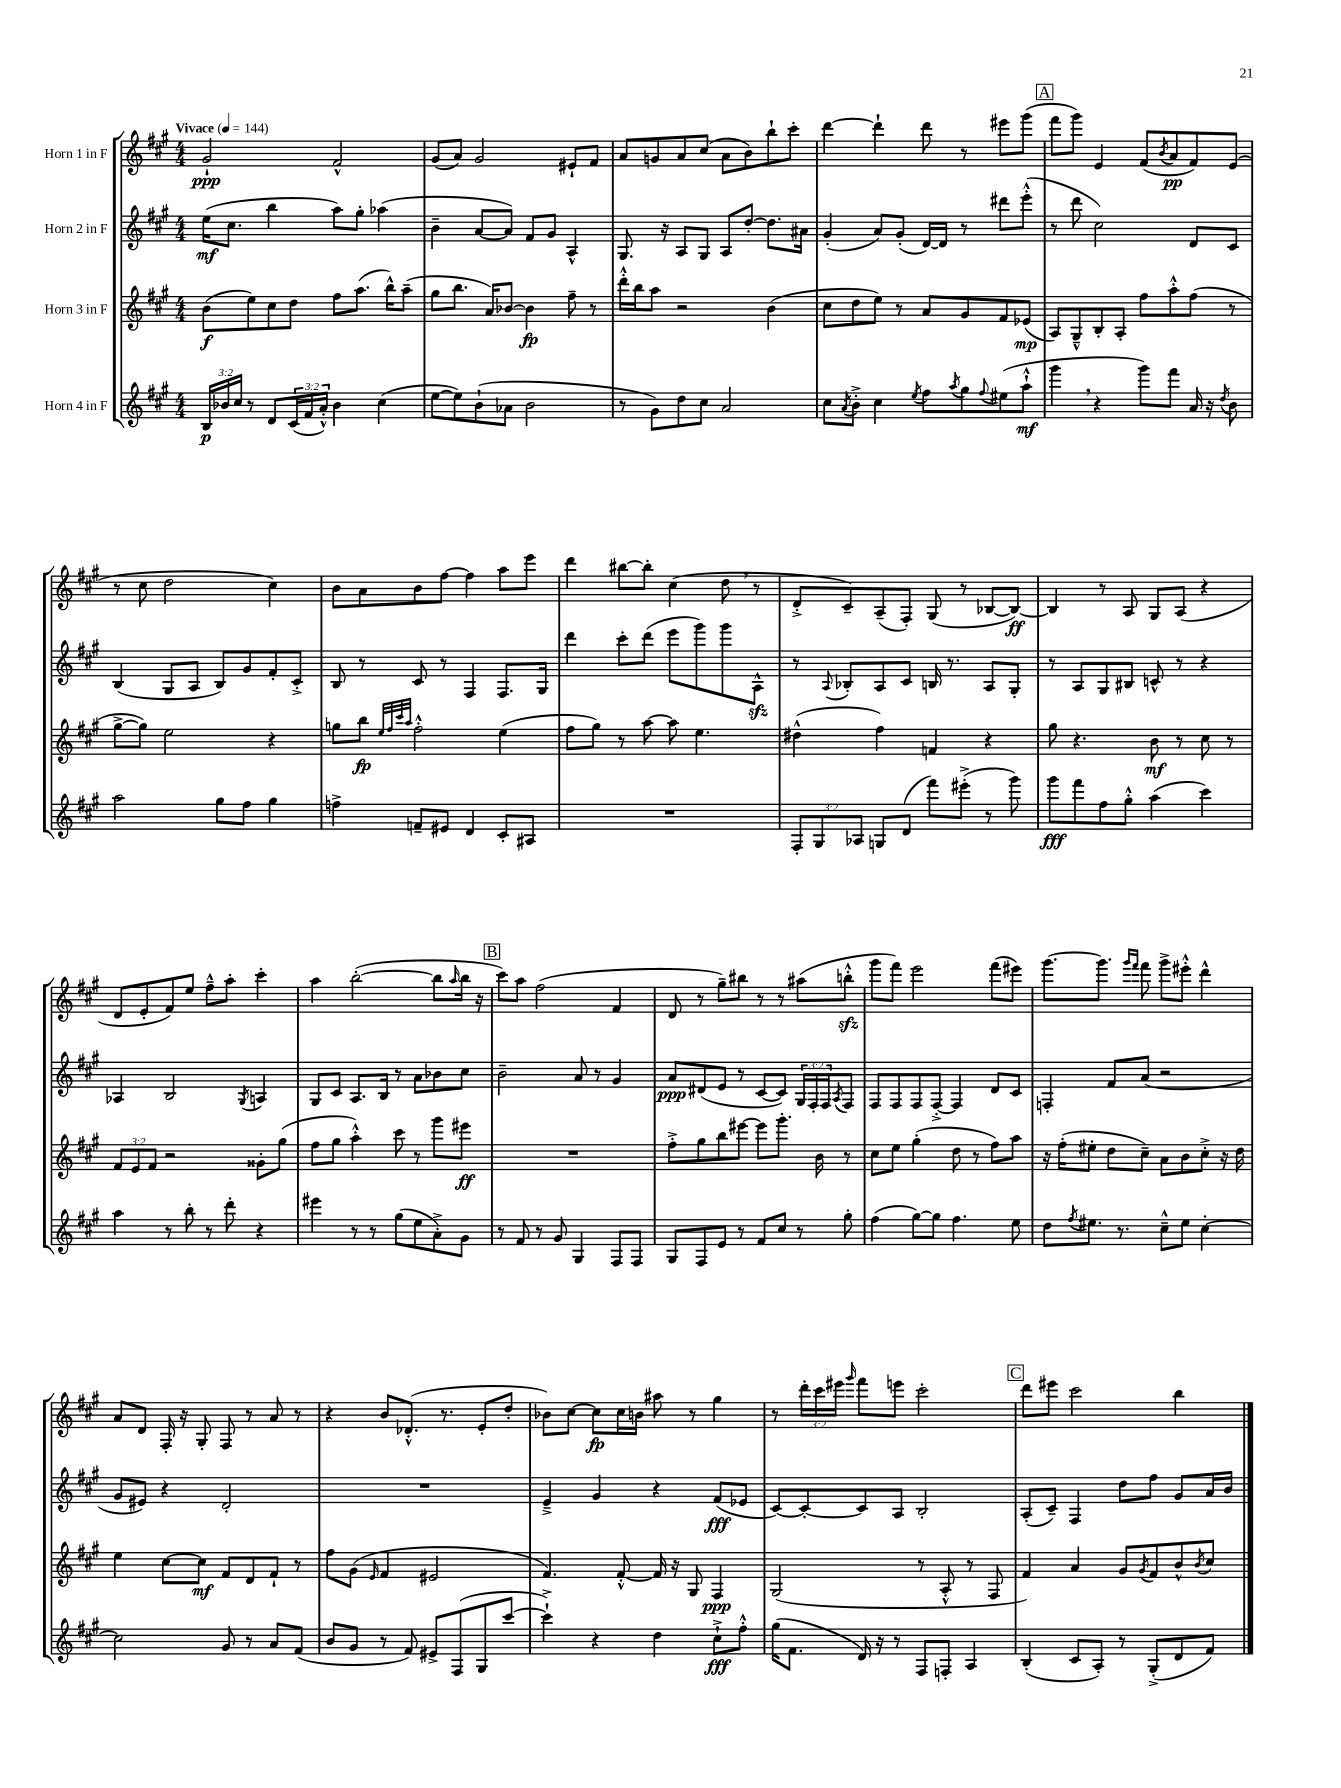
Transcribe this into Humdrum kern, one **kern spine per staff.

**kern	**dynam	**kern	**dynam	**kern	**dynam	**kern	**dynam
*part4	*part4	*part3	*part3	*part2	*part2	*part1	*part1
*staff4	*staff4	*staff3	*staff3	*staff2	*staff2	*staff1	*staff1
*I"Horn 4 in F	*	*I"Horn 3 in F	*	*I"Horn 2 in F	*	*I"Horn 1 in F	*
*clefG2	*	*clefG2	*	*clefG2	*	*clefG2	*
*k[f#c#g#]	*	*k[f#c#g#]	*	*k[f#c#g#]	*	*k[f#c#g#]	*
*M4/4	*	*M4/4	*	*M4/4	*	*M4/4	*
*MM144	*	*MM144	*	*MM144	*	*MM144	*
=1	=1	=1	=1	=1	=1	=1	=1
!	!	!	!	!	!	!LO:TX:a:B:t=Vivace	!
24B/LL	p	(8b\L	f	(16ee\KL	mf	2g#`/	ppp
24b-X/	.	.	.	.	.	.	.
.	.	.	.	8.cc#\J	.	.	.
24cc#/JJ	.	.	.	.	.	.	.
8r	.	8ee\)	.	.	.	.	.
8d/L	.	8cc#\	.	4bb\	.	.	.
(24c#/L	.	8dd\J	.	.	.	.	.
24f#/	.	.	.	.	.	.	.
24a'^^/JJ)	.	.	.	.	.	.	.
4b-\	.	8ff#\L	.	8aa\L)	.	2f#^^/	.
.	.	(8.aa\J	.	8gg#'\J	.	.	.
(4cc#\	.	.	.	(4aa-X\	.	.	.
.	.	16bb^^\KL)	.	.	.	.	.
.	.	(8aa~\J	.	.	.	.	.
=2	=2	=2	=2	=2	=2	=2	=2
[8ee\L	.	8gg#\L	.	4b~\	.	(8g#/L	.
8ee\])	.	8.bb\J	.	.	.	8a/J)	.
(8b`\	.	.	.	[8a/L	.	2g#/	.
.	.	16a/KL)	.	.	.	.	.
8a-X\J	.	[8b-X/J	.	8a/J])	.	.	.
2b\	.	4b-\]	fp	8f#/L	.	.	.
.	.	.	.	8g#/J	.	.	.
.	.	8ff#~\	.	4A^^/	.	8e#X`/L	.
.	.	8r	.	.	.	8f#/J	.
=3	=3	=3	=3	=3	=3	=3	=3
8r	.	16ddd'^^\LL	.	8.G#/	.	8a/L	.
.	.	16bb\J	.	.	.	.	.
8g#\L)	.	8aa\J	.	.	.	8gn/	.
.	.	.	.	16r	.	.	.
8dd\	.	2r	.	8A/L	.	8a/	.
8cc#\J	.	.	.	8G#/J	.	(8cc#/J	.
2a/	.	.	.	8A/L	.	8a\L	.
.	.	.	.	[8dd'/J	.	8b\)	.
.	.	(4b\	.	8.dd\L]	.	8bb`\	.
.	.	.	.	.	.	8ccc#'\J	.
.	.	.	.	16a#X\Jk	.	.	.
=4	=4	=4	=4	=4	=4	=4	=4
8cc#\L	.	8cc#\L	.	(4g#'/	.	[4ddd\	.
8qa/	.	.	.	.	.	.	.
8b'^\J	.	8dd\	.	.	.	.	.
4cc#\	.	8ee\J)	.	8a/L)	.	4ddd`\]	.
.	.	8r	.	(8g#'/J	.	.	.
8qee/	.	.	.	.	.	.	.
8ff#\L	.	8a/L	.	[16d/LL)	.	8ddd\	.
.	.	.	.	16d/JJ]	.	.	.
8qaa/	.	.	.	.	.	.	.
8gg#\	.	8g#/	.	8r	.	8r	.
8qqff#/	.	.	.	.	.	.	.
(8ee#X\	.	8f#/	.	8ddd#X\L	.	8eee#X\L	.
8aa`^^\J	mf	(8e-X/J	mp	(8eee'^^\J	.	(8ggg#\J	.
!!LO:REH:place=s1:t=A
=5	=5	=5	=5	=5	=5	=5	=5
4ggg#,\	.	8A/L)	.	8r	.	8fff#\L	.
.	.	8G#~^^/	.	8ddd\	.	8ggg#\J)	.
4r	.	8B'/	.	2cc#\)	.	4e/	.
.	.	8A'/J	.	.	.	.	.
8ggg#\L)	.	8ff#\L	.	.	.	(8f#/L	.
.	.	.	.	.	.	8qb/	.
8fff#\J	.	8aa'^^\	.	.	.	8a/	pp
16a/	.	(8ff#\J	.	8d/L	.	8f#/)	.
16r	.	.	.	.	.	.	.
8qdd/	.	.	.	.	.	.	.
8b\	.	8r	.	8c#/J	.	(8e/J	.
!!LO:LB:g=z
=6	=6	=6	=6	=6	=6	=6	=6
2aa\	.	[8gg#^\L	.	(4B/	.	8r	.
.	.	8gg#\J])	.	.	.	8cc#\	.
.	.	2ee\	.	8G#/L	.	2dd\	.
.	.	.	.	8A/J	.	.	.
8gg#\L	.	.	.	8B/L)	.	.	.
8ff#\J	.	.	.	8g#/	.	.	.
4gg#\	.	4r	.	8f#'/	.	4cc#\)	.
.	.	.	.	8c#'^/J	.	.	.
=7	=7	=7	=7	=7	=7	=7	=7
4ffn^\	.	8ggn\L	.	8B/	.	8b\L	.
.	.	8bb\J	fp	8r	.	8a\	.
.	.	32qqee/LLL	.	.	.	.	.
.	.	32qqff#/	.	.	.	.	.
.	.	32qqccc#/	.	.	.	.	.
.	.	32qqaa/JJJ	.	.	.	.	.
8fn~/L	.	2ff#'^^\	.	8c#/	.	8b\	.
8e#X/J	.	.	.	8r	.	[8ff#\J	.
4d/	.	.	.	4F#/	.	4ff#\]	.
8c#'/L	.	(4ee\	.	8.F#/L	.	8aa\L	.
8A#X/J	.	.	.	.	.	8eee\J	.
.	.	.	.	16G#/Jk	.	.	.
=8	=8	=8	=8	=8	=8	=8	=8
1r	.	8ff#\L	.	4ddd\	.	4ddd\	.
.	.	8gg#\J)	.	.	.	.	.
.	.	8r	.	8ccc#'\L	.	[8bb#X\L	.
.	.	[8aa\	.	(8ddd\J	.	8bb#'\J]	.
.	.	8aa\]	.	8eee\L	.	(4cc#\	.
.	.	4.ee\	.	8ggg#\)	.	.	.
.	.	.	.	8ggg#\	.	8dd,\	.
.	.	.	.	8Azz^^\J	.	8r	.
=9	=9	=9	=9	=9	=9	=9	=9
12F#'/L	.	(4dd#X^^\	.	8r	.	8d'^/L	.
12G#/	.	.	.	.	.	.	.
.	.	.	.	8qqA/	.	.	.
.	.	.	.	8B-X'/L	.	8c#~/)	.
12A-X/J	.	.	.	.	.	.	.
8Gn/L	.	4ff#\)	.	8A/	.	(8A~/	.
(8d/J	.	.	.	8c#/J	.	8F#'/J)	.
8fff#\L)	.	4fn/	.	16Bn/	.	(8G#/	.
.	.	.	.	8.r	.	.	.
(8eee#X'^\J	.	.	.	.	.	8r	.
8r	.	4r	.	8A/L	.	[8B-X/L	.
8ggg#\)	.	.	.	8G#'/J	.	8B-/J_)	ff
=10	=10	=10	=10	=10	=10	=10	=10
8ggg#\L	fff	8gg#\	.	8r	.	4B-/]	.
8fff#\	.	4.r	.	8A/L	.	.	.
8ff#\	.	.	.	8G#/	.	8r	.
8gg#'^^\J	.	.	.	8B#X/J	.	8A/	.
(4aa\	.	8b\	mf	8cn^^/	.	8G#/L	.
.	.	8r	.	8r	.	(8A/J	.
4ccc#\)	.	8cc#\	.	4r	.	4r	.
.	.	8r	.	.	.	.	.
!!LO:LB:g=z
=11	=11	=11	=11	=11	=11	=11	=11
4aa\	.	12f#/L	.	4A-X/	.	8d/L	.
.	.	12e/	.	.	.	.	.
.	.	.	.	.	.	8e'/	.
.	.	12f#/J	.	.	.	.	.
8r	.	2r	.	2B/	.	8f#/)	.
8bb'\	.	.	.	.	.	8ee/J	.
8r	.	.	.	.	.	8ff#~^^\L	.
8ddd'\	.	.	.	.	.	8aa'\J	.
.	.	.	.	8qG#/	.	.	.
4r	.	8g##X'\L	.	4An/	.	4ccc#'\	.
.	.	(8gg#\J	.	.	.	.	.
=12	=12	=12	=12	=12	=12	=12	=12
4eee#X\	.	8ff#\L	.	8G#/L	.	4aa\	.
.	.	8gg#\J	.	8c#/J	.	.	.
8r	.	4aa'^^\)	.	8.A/L	.	([2bb'\	.
8r	.	.	.	.	.	.	.
.	.	.	.	16B/Jk	.	.	.
(8gg#\L	.	8ccc#\	.	8r	.	.	.
8ee\	.	8r	.	8a\L	.	.	.
8a'^\)	.	8ggg#\L	.	8b-X\	.	8bb\L]	.
.	.	.	.	.	.	16qqaa/	.
8g#\J	.	8eee#X\J	ff	8cc#\J	.	16bb\Jk	.
.	.	.	.	.	.	16r	.
!!LO:REH:place=s1:t=B
=13	=13	=13	=13	=13	=13	=13	=13
8r	.	1r	.	2b~\	.	8ccc#\L)	.
8f#/	.	.	.	.	.	8aa\J	.
8r	.	.	.	.	.	(2ff#\	.
8g#/	.	.	.	.	.	.	.
4G#/	.	.	.	8a/	.	.	.
.	.	.	.	8r	.	.	.
8F#/L	.	.	.	4g#/	.	4f#/	.
8F#/J	.	.	.	.	.	.	.
=14	=14	=14	=14	=14	=14	=14	=14
8G#/L	.	8ff#'^\L	.	8a/L	ppp	8d/	.
8F#/	.	8gg#\	.	(8d#X/	.	8r	.
8e/J	.	8bb\	.	8e/J	.	8gg#~\L)	.
8r	.	[8eee#X\J	.	8r	.	8bb#X\J	.
8f#/L	.	8eee#\L]	.	[8c#/L	.	8r	.
8cc#/J	.	8.ggg#'\J	.	8c#/J])	.	8r	.
8r	.	.	.	24G#/LL	.	(8aa#X\L	.
.	.	.	.	24F#'/	.	.	.
.	.	16b\	.	.	.	.	.
.	.	.	.	24F#/J	.	.	.
.	.	.	.	8qA/	.	.	.
8gg#'\	.	8r	.	8F#/J	.	8bbnzz'^^\J	.
=15	=15	=15	=15	=15	=15	=15	=15
(4ff#\	.	8cc#\L	.	8F#/L	.	8ggg#\L	.
.	.	8ee\J	.	8F#/	.	8fff#\J)	.
[8gg#\L)	.	(4gg#'\	.	8F#/	.	2eee\	.
8gg#\J]	.	.	.	[8F#'^/J	.	.	.
4.ff#\	.	8dd\	.	4F#/]	.	.	.
.	.	8r	.	.	.	.	.
.	.	8ff#\L)	.	8d/L	.	(8fff#\L	.
8ee\	.	8aa\J	.	8c#/J	.	8eee#X\J)	.
=16	=16	=16	=16	=16	=16	=16	=16
8dd\L	.	16r	.	4Fn'/	.	[8.ggg#\L	.
.	.	(16ff#'\KL	.	.	.	.	.
8qff#/	.	.	.	.	.	.	.
8.ee#X\J	.	8ee#X'\J	.	.	.	.	.
.	.	.	.	.	.	8.ggg#\J]	.
.	.	8dd\L	.	8f#/L	.	.	.
8.r	.	.	.	.	.	.	.
.	.	.	.	.	.	16qqggg#/LL	.
.	.	.	.	.	.	16qqfff#/JJ	.
.	.	8cc#~\J)	.	(8a/J	.	8fff#\	.
8cc#~^^\L	.	8a\L	.	2r	.	8ggg#^\L	.
8ee#\J	.	8b\	.	.	.	8eee#X'^^\J	.
[4cc#'\	.	8cc#'^\J	.	.	.	4ddd^^\	.
.	.	16r	.	.	.	.	.
.	.	16dd\	.	.	.	.	.
!!LO:LB:g=z
=17	=17	=17	=17	=17	=17	=17	=17
2cc#\]	.	4ee\	.	8g#/L	.	8a/L	.
.	.	.	.	8e#X/J)	.	8d/J	.
.	.	[8cc#\L	.	4r	.	16F#'/	.
.	.	.	.	.	.	16r	.
.	.	8cc#\J]	mf	.	.	8G#'/	.
8g#/	.	8f#/L	.	2d'/	.	8F#/	.
8r	.	8d/	.	.	.	8r	.
8a/L	.	8f#`/J	.	.	.	8a/	.
(8f#/J	.	8r	.	.	.	8r	.
=18	=18	=18	=18	=18	=18	=18	=18
8b/L	.	8ff#\L	.	1r	.	4r	.
8g#/J	.	(8g#\J	.	.	.	.	.
.	.	16qqe/	.	.	.	.	.
8r	.	4f#/	.	.	.	8b/L	.
8f#/)	.	.	.	.	.	(8.d-X'^^/J	.
8e#X^/L	.	2e#X/	.	.	.	.	.
.	.	.	.	.	.	8.r	.
(8F#/	.	.	.	.	.	.	.
8G#/	.	.	.	.	.	8e'/L	.
[8ccc#/J	.	.	.	.	.	8dd'/J	.
=19	=19	=19	=19	=19	=19	=19	=19
4ccc#`^\])	.	4.f#/)	.	4e~^/	.	8b-X\L)	.
.	.	.	.	.	.	[8cc#\J	.
4r	.	.	.	4g#/	.	8cc#\L]	fp
.	.	[8f#'^^/	.	.	.	16cc#\L	.
.	.	.	.	.	.	16bn\JJ	.
4dd\	.	16f#/]	.	4r	.	8aa#X\	.
.	.	16r	.	.	.	.	.
.	.	8G#/	.	.	.	8r	.
8cc#`^\L	fff	4F#/	ppp	(8f#/L	fff	4gg#\	.
8ff#'^^\J	.	.	.	8e-X/J	.	.	.
=20	=20	=20	=20	=20	=20	=20	=20
(16gg#\KL	.	(2G#/	.	[8c#/L)	.	8r	.
8.f#\J	.	.	.	.	.	.	.
.	.	.	.	8c#'/_	.	24ddd'\LL	.
.	.	.	.	.	.	24ccc#\	.
.	.	.	.	.	.	24eee#X\JJ	.
.	.	.	.	.	.	16qqggg#/	.
16d/)	.	.	.	8c#/]	.	8fff#\L	.
16r	.	.	.	.	.	.	.
8r	.	.	.	8A/J	.	8eeen\J	.
8F#/L	.	8r	.	2B'/	.	2ccc#'\	.
8Fn'/J	.	8A'^^/	.	.	.	.	.
4A/	.	8r	.	.	.	.	.
.	.	8F#/	.	.	.	.	.
!!LO:REH:place=s1:t=C
=21	=21	=21	=21	=21	=21	=21	=21
(4B'/	.	4f#/)	.	(8A'/L	.	8ddd\L	.
.	.	.	.	8c#~/J)	.	8eee#X\J	.
8c#/L	.	4a/	.	4F#/	.	2ccc#\	.
8A'/J)	.	.	.	.	.	.	.
8r	.	8g#/L	.	8dd\L	.	.	.
.	.	8qg#/	.	.	.	.	.
(8G#'^/L	.	8f#/	.	8ff#\J	.	.	.
8d/	.	8b^^/	.	8g#/L	.	4bb\	.
.	.	8qb/	.	.	.	.	.
8f#/J)	.	8cc#/J	.	16a/L	.	.	.
.	.	.	.	16b/JJ	.	.	.
==	==	==	==	==	==	==	==
*-	*-	*-	*-	*-	*-	*-	*-
